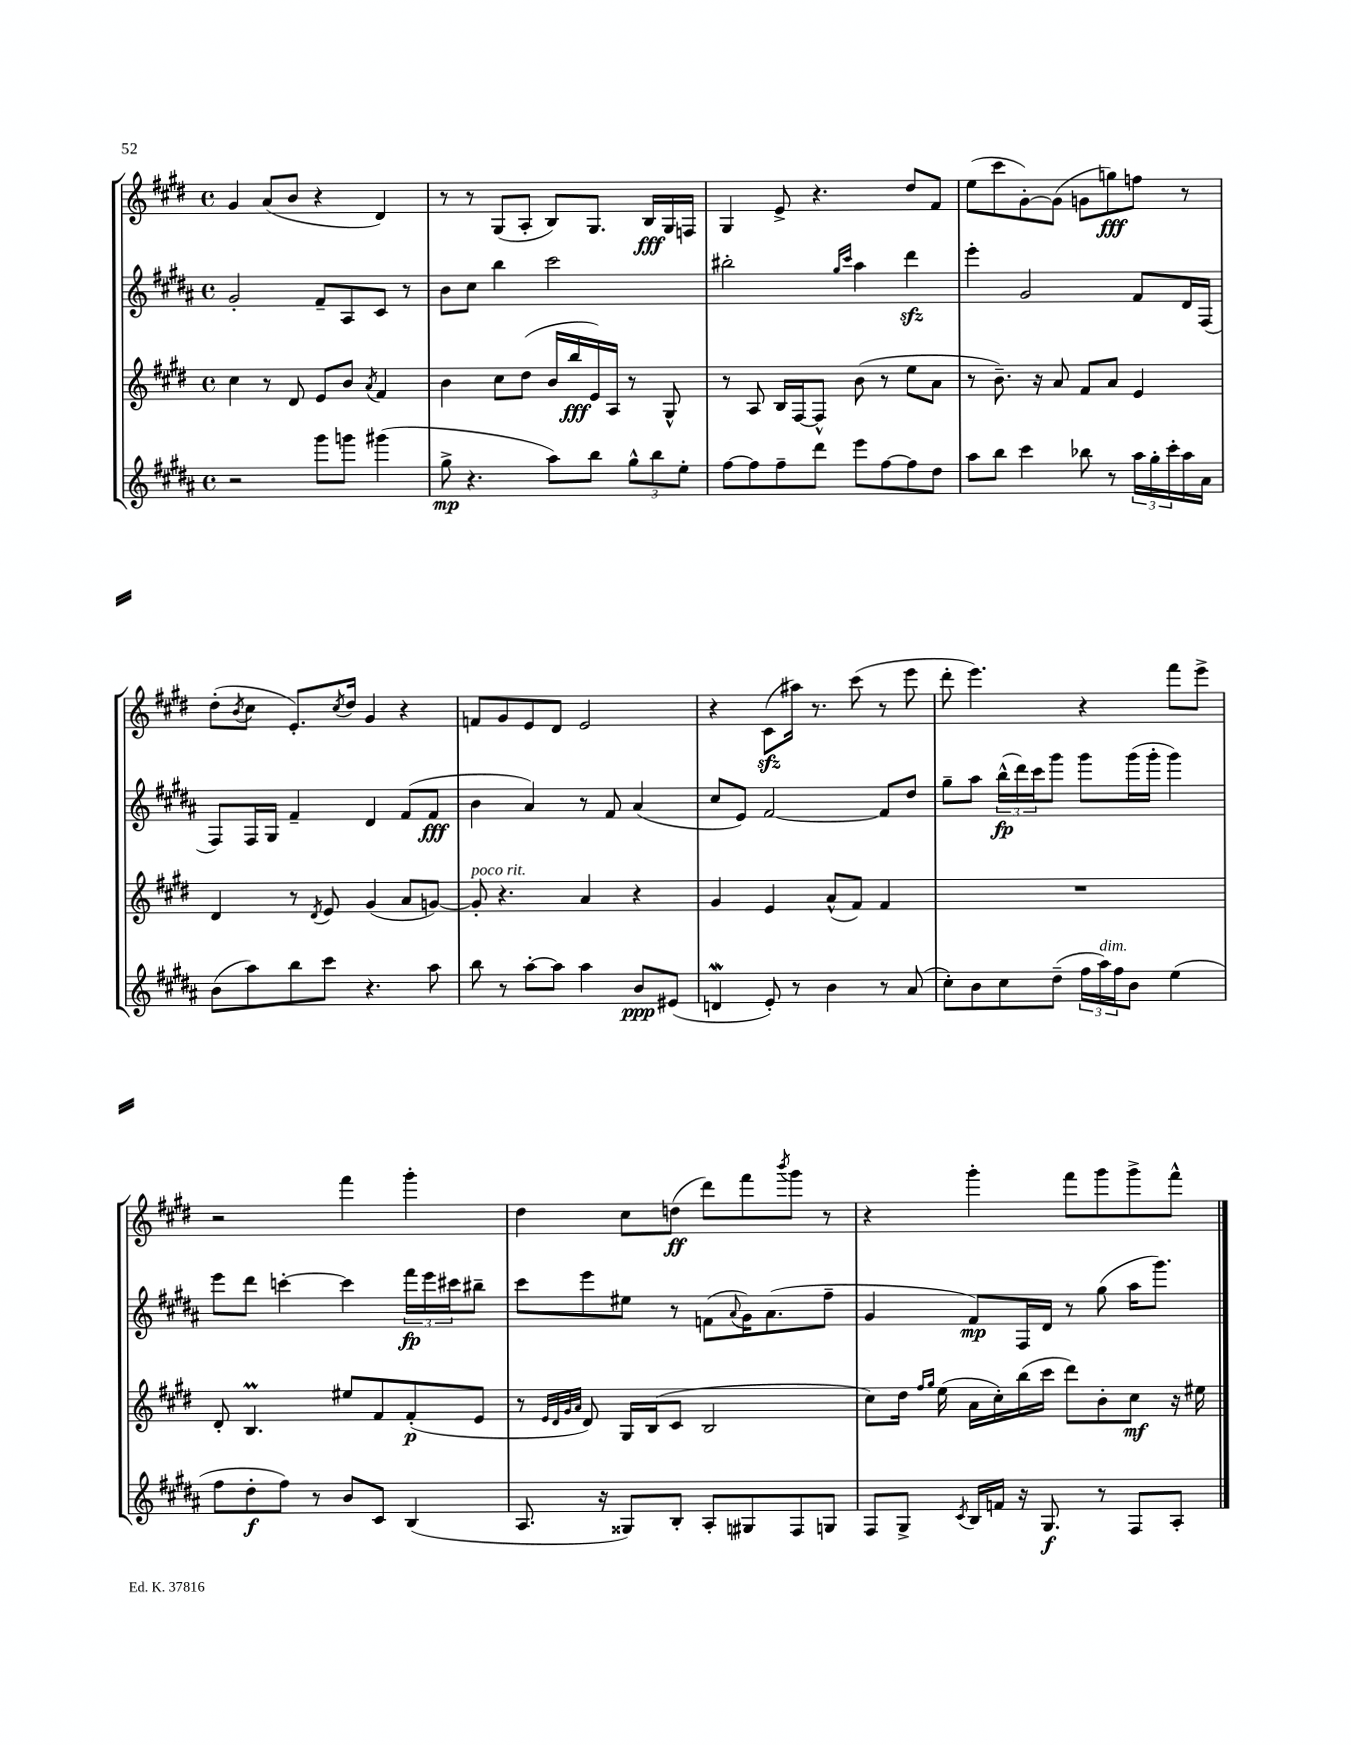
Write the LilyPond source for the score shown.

<<
\new StaffGroup <<
\new Staff = "s0" {
    \clef treble \key e \major \defaultTimeSignature \time 4/4
    gis'4 a'8( b'8 r4 dis'4) |
    r8 r8 gis8( a8-. b8) gis8. b16\fff gis16 f16 |
    gis4 e'8-> r4. dis''8 fis'8 |
    e''8( cis'''8 gis'8~-.) gis'8( g'8 g''8\fff) f''8 r8 |
    dis''8-.( \acciaccatura { b'8 } cis''8 e'8.-.) \acciaccatura { cis''8 } dis''16 gis'4 r4 |
    f'8 gis'8 e'8 dis'8 e'2 |
    r4 cis'8\sfz( ais''16) r8. cis'''8( r8 e'''8 |
    dis'''8-. e'''4.) r4 fis'''8 e'''8-> |
    r2 fis'''4 gis'''4-. |
    dis''4 cis''8 d''8\ff( dis'''8) fis'''8 \acciaccatura { b'''8 } gis'''8 r8 |
    r4 gis'''4-. fis'''8 gis'''8 gis'''8-> fis'''8-^ \bar "|." |
}
\new Staff = "s1" {
    \clef treble \key b \major \defaultTimeSignature \time 4/4
    gis'2-. fis'8-- ais8 cis'8 r8 |
    b'8 cis''8 b''4 cis'''2 |
    bis''2-. \grace { gis''16 cis'''16 } ais''4 dis'''4\sfz |
    e'''4-. gis'2 fis'8 dis'16 fis16( |
    fis8) fis16 gis16 fis'4-- dis'4 fis'8( fis'8\fff |
    b'4 ais'4) r8 fis'8 ais'4( |
    cis''8 e'8) fis'2~ fis'8 dis''8 |
    gis''8-- ais''8 \tuplet 3/2 { b''16-^\fp( dis'''16) cis'''16 } gis'''8 gis'''8 gis'''16( gis'''16-. gis'''4) |
    e'''8 dis'''8 c'''4~-. c'''4 \tuplet 3/2 { fis'''16\fp e'''16 cis'''16 } bis''8-- |
    cis'''8 e'''8 eis''8 r8 f'8( \appoggiatura { ais'8 } gis'16) ais'8.( fis''8-- |
    gis'4 fis'8\mp) fis16 dis'16 r8 gis''8( ais''16 gis'''8.) \bar "|." |
}
\new Staff = "s2" {
    \clef treble \key e \major \defaultTimeSignature \time 4/4
    cis''4 r8 dis'8 e'8 b'8 \acciaccatura { a'8 } fis'4 |
    b'4 cis''8 dis''8( b'16 b''16\fff e'16) a16 r8 gis8-^ |
    r8 a8 b16 fis16~ fis8-^ b'8( r8 e''8 a'8 |
    r8 b'8.--) r16 a'8 fis'8 a'8 e'4 |
    dis'4 r8 \acciaccatura { dis'8 } e'8 gis'4( a'8 g'8~) |
    g'8-.^\markup { \italic "poco rit." } r4. a'4 r4 |
    gis'4 e'4 a'8-^( fis'8) fis'4 |
    R1 |
    dis'8-. b4.\prall eis''8 fis'8 fis'8-.\p( e'8 |
    r8 \grace { e'32 dis'32 gis'32 a'32 } dis'8) gis16 b16( cis'8 b2 |
    cis''8) dis''16 \grace { fis''16 gis''16 } e''16( a'16 cis''16-.) b''16( cis'''16 dis'''8) b'8-. cis''8\mf r16 eis''16 \bar "|." |
}
\new Staff = "s3" {
    \clef treble \key b \major \defaultTimeSignature \time 4/4
    r2 gis'''8 g'''8 gis'''4( |
    gis''8->\mp r4. ais''8) b''8 \tuplet 3/2 { gis''8-^ b''8 e''8-. } |
    fis''8~ fis''8 fis''8-- dis'''8 e'''8 fis''8~ fis''8 dis''8 |
    ais''8 b''8 cis'''4 bes''8 r8 \tuplet 3/2 { ais''16 gis''16-. cis'''16-. } ais''16 ais'16 |
    b'8( ais''8) b''8 cis'''8 r4. ais''8 |
    b''8 r8 ais''8~-. ais''8 ais''4 b'8\ppp eis'8( |
    d'4\mordent e'8-.) r8 b'4 r8 ais'8( |
    cis''8-.) b'8 cis''8 dis''8--( \tuplet 3/2 { fis''16 ais''16^\markup { \italic "dim." }) fis''16 } b'8 e''4( |
    fis''8 dis''8-.\f fis''8) r8 b'8 cis'8 b4( |
    ais8. r16 gisis8) b8-. ais8-. gis8 fis8 g8 |
    fis8 gis8-> \acciaccatura { cis'8 } b16 f'16 r16 gis8.\f r8 fis8 ais8-. \bar "|." |
}
>>
>>
\layout { \context { \Score \remove "Bar_number_engraver" } }
